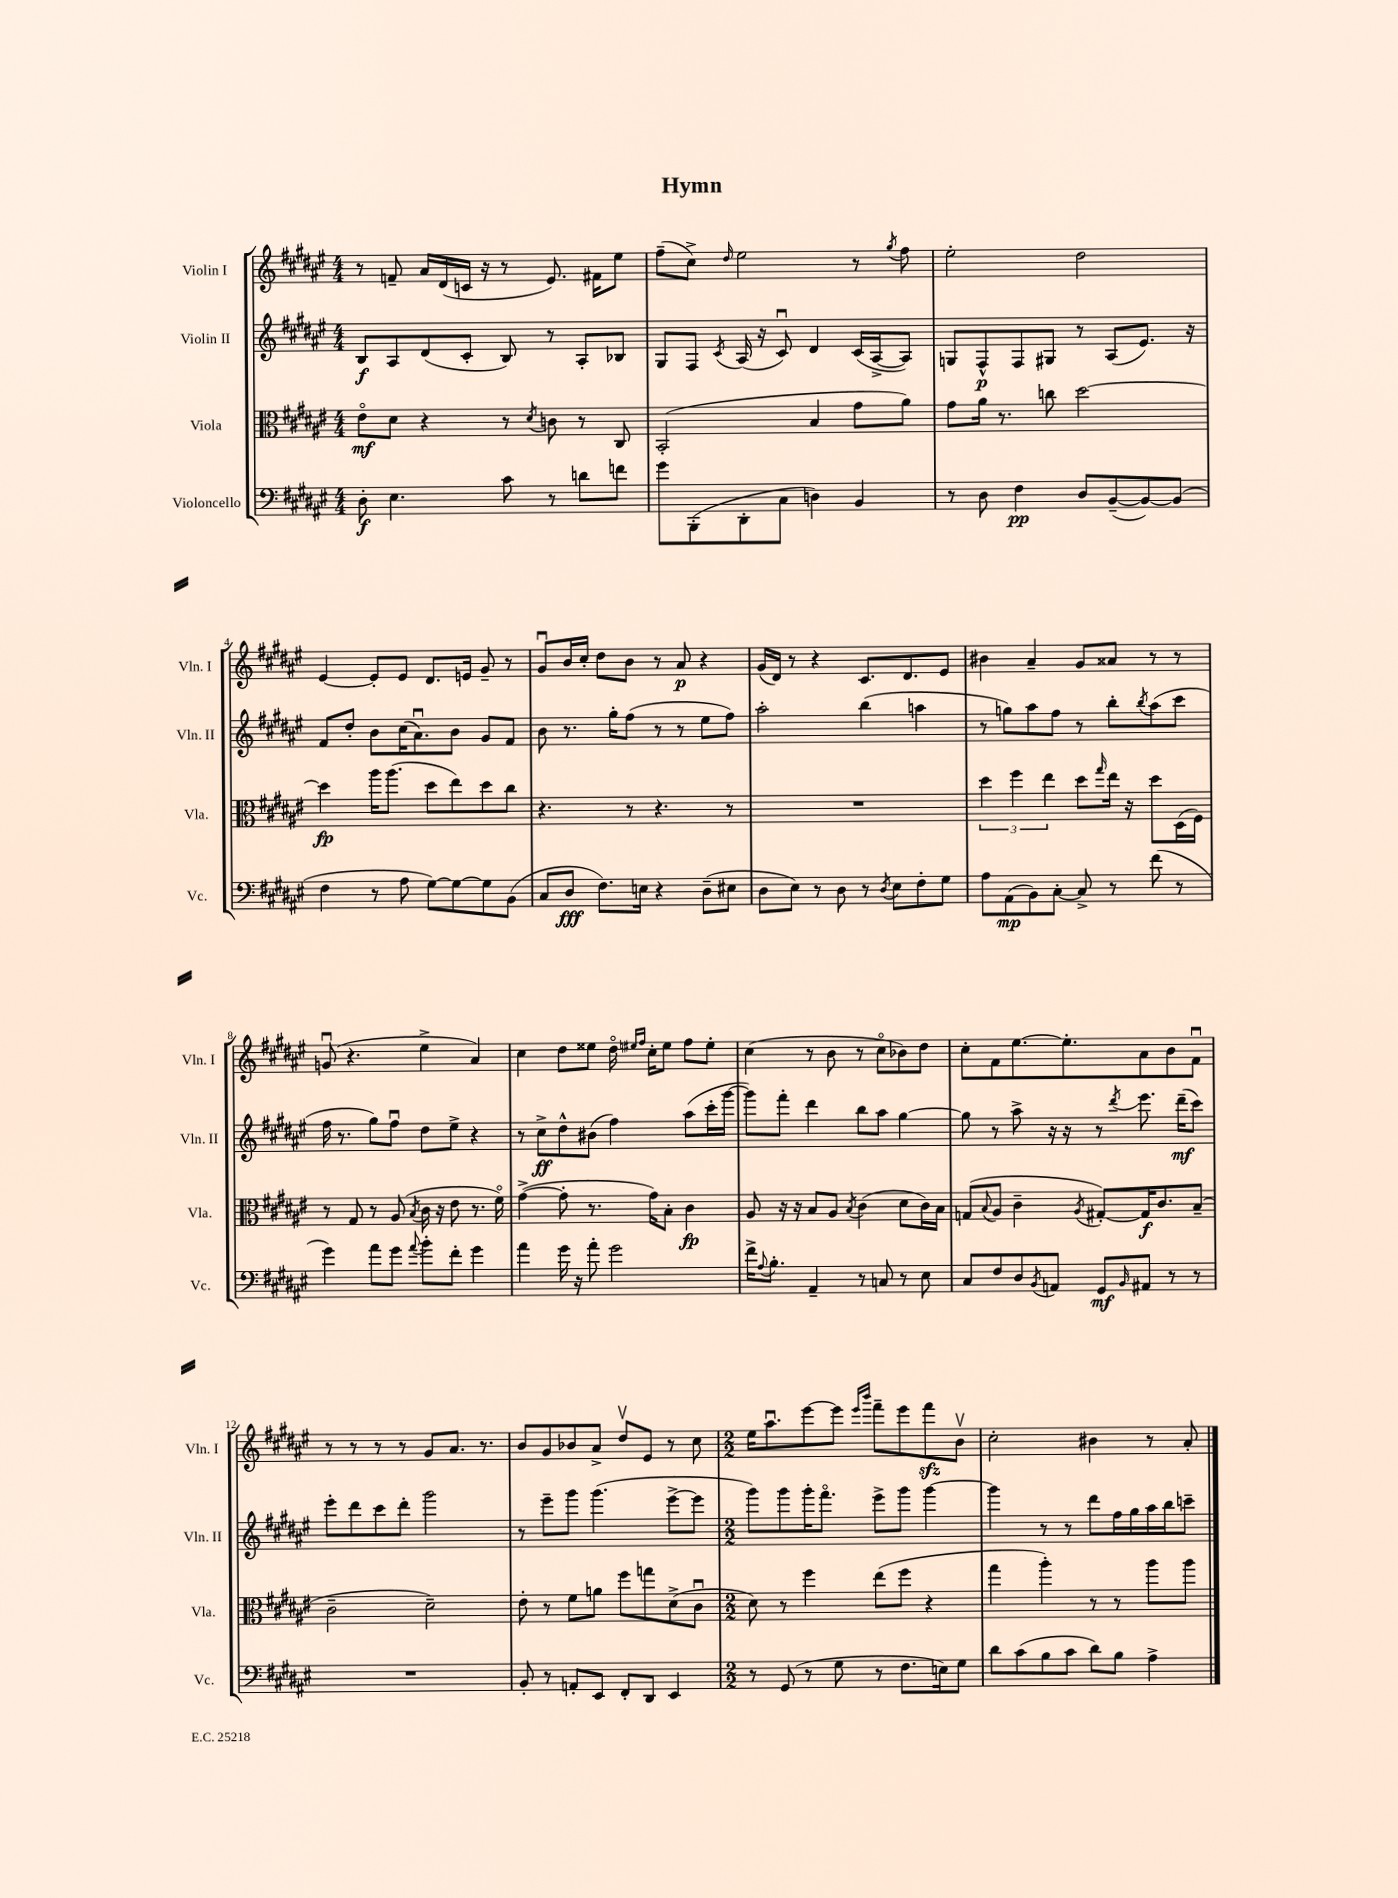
\header { title = "Hymn" }
<<
\new StaffGroup <<
\new Staff = "s0" \with { instrumentName = "Violin I" shortInstrumentName = "Vln. I" } {
    \clef treble \key fis \major \numericTimeSignature \time 4/4
    r8 f'8-- ais'16 dis'16( c'16 r16 r8 eis'8.) fis'16 eis''8 |
    fis''8--( cis''8->) \grace { dis''16 } eis''2 r8 \acciaccatura { gis''8 } fis''8 |
    eis''2-. dis''2 |
    eis'4~ eis'8-. eis'8 dis'8. e'16 gis'8-- r8 |
    gis'8\downbow b'16 cis''16-. dis''8 b'8 r8 ais'8\p r4 |
    gis'16( dis'16) r8 r4 cis'8. dis'8. eis'8 |
    bis'4 ais'4-- gis'8 aisis'8 r8 r8 |
    g'8\downbow( r4. eis''4-> ais'4) |
    cis''4 dis''8 eisis''8 dis''16\flageolet \grace { eis''16 fis''16 } cis''16-. eis''8 fis''8 eis''8-. |
    cis''4( r8 b'8 r8 cis''8\flageolet bes'8) dis''8 |
    cis''8-. fis'8 eis''8.~ eis''8.-. ais'8 b'8 fis'8\downbow |
    r8 r8 r8 r8 gis'8 ais'8. r8. |
    b'8 gis'8 bes'8 ais'8-> dis''8\upbow eis'8 r8 cis''8 |
    \numericTimeSignature \time 2/2 eis''16 ais''8.\downbow eis'''8~ eis'''8 \grace { eis'''16 b'''16 } fis'''8-- eis'''8 fis'''8\sfz b'8\upbow |
    cis''2-. bis'4 r8 ais'8-. \bar "|." |
}
\new Staff = "s1" \with { instrumentName = "Violin II" shortInstrumentName = "Vln. II" } {
    \clef treble \key fis \major \numericTimeSignature \time 4/4
    b8\f ais8 dis'8( cis'8-. b8) r8 ais8-. bes8 |
    gis8 fis8 \acciaccatura { cis'8 } ais16( r16 cis'8\downbow) dis'4 cis'16( ais16~-> ais8) |
    g8 fis8-^\p fis8 gis8 r8 ais8( eis'8.) r16 |
    fis'8 dis''8-. b'8 cis''16( ais'8.\downbow) b'8 gis'8 fis'8 |
    b'8 r8. gis''16-. fis''8( r8 r8 eis''8 fis''8) |
    ais''2-. b''4( a''4 |
    r8 g''8) ais''8 fis''8 r8 b''8-. \acciaccatura { b''8 } ais''8( cis'''8 |
    fis''16 r8. gis''8) fis''8\downbow dis''8 eis''8-> r4 |
    r8 cis''8->\ff dis''8-^ bis'8( fis''4) ais''8( cis'''16-. gis'''16~ |
    gis'''8) fis'''8-. dis'''4 b''8 ais''8 gis''4~ |
    gis''8 r8 ais''8-> r16 r16 r8 \acciaccatura { dis'''8 } eis'''8. dis'''16--\mf( cis'''8) |
    eis'''8-. dis'''8 cis'''8 dis'''8-. gis'''2 |
    r8 eis'''8-- gis'''8 gis'''4.( eis'''8~-> eis'''8 |
    \numericTimeSignature \time 2/2 gis'''8) gis'''8 gis'''16-. fis'''8.\flageolet eis'''8-> gis'''8 gis'''4~ |
    gis'''4 r8 r8 dis'''8 fis''16 gis''16 ais''16 b''16 c'''8-- \bar "|." |
}
\new Staff = "s2" \with { instrumentName = "Viola" shortInstrumentName = "Vla." } {
    \clef alto \key fis \major \numericTimeSignature \time 4/4
    eis'8\flageolet\mf dis'8 r4 r8 \acciaccatura { dis'8 } c'8 r8 cis8 |
    b,2-.( b4 gis'8 ais'8) |
    gis'8 ais'16 r8. c''8 dis''2~ |
    dis''4\fp ais''16 ais''8.( dis''8 eis''8) dis''8 cis''8 |
    r4. r8 r4. r8 |
    R1 |
    \tuplet 3/2 { dis''4 fis''4 eis''4 } dis''8 \grace { gis''16 } eis''16 r16 dis''8 dis16( fis16) |
    r8 gis8 r8 ais8( \acciaccatura { b8 } cis'16 r16 eis'8 r8. fis'16\flageolet) |
    gis'4~->( gis'8-. r8. gis'16) b8-. cis'4\fp |
    ais8 r16 r16 b8 ais8 \acciaccatura { b8 } cis'4( dis'8 cis'16) b16 |
    g8( \appoggiatura { b8 } ais8 cis'4-- \acciaccatura { ais8 } gis8~-.) gis16\f cis'8. b8--( |
    cis'2-- dis'2--) |
    eis'8-. r8 fis'8 a'8 fis''8 g''8 dis'8->( cis'8\downbow |
    \numericTimeSignature \time 2/2 dis'8) r8 fis''4 eis''8( fis''8 r4 |
    gis''4 ais''4-.) r8 r8 ais''8 ais''8 \bar "|." |
}
\new Staff = "s3" \with { instrumentName = "Violoncello" shortInstrumentName = "Vc." } {
    \clef bass \key fis \major \numericTimeSignature \time 4/4
    dis8-.\f eis4. cis'8 r8 d'8 f'8 |
    gis'8 b,,8-.( dis,8-. cis8 d4) b,4 |
    r8 dis8 fis4\pp dis8 b,8~--( b,8~) b,8( |
    fis4 r8 ais8 gis8~) gis8~ gis8 b,8( |
    cis8 dis8\fff fis8.) e16 r4 dis8--( eis8 |
    dis8 eis8) r8 dis8 r8 \acciaccatura { dis8 } eis8 fis8-. gis8 |
    ais8 ais,8\mp( b,8) cis8~-. cis8-> r8 fis'8( r8 |
    gis'4) ais'8 gis'8 \appoggiatura { ais'8 } b'8-. fis'8-. gis'4 |
    ais'4 gis'16 r16 ais'8-. gis'2 |
    fis'16-> \appoggiatura { ais8 } b8.-. ais,4-- r8 c8 r8 eis8 |
    cis8 fis8 dis8 \acciaccatura { b,8 } a,8 gis,8\mf \grace { b,16 } ais,8 r8 r8 |
    R1 |
    b,8-. r8 a,8-. eis,8 fis,8-. dis,8 eis,4 |
    \numericTimeSignature \time 2/2 r8 gis,8( r8 gis8 r8 fis8. e16) gis8 |
    dis'8 cis'8( b8 cis'8 dis'8) b8 ais4-> \bar "|." |
}
>>
>>
